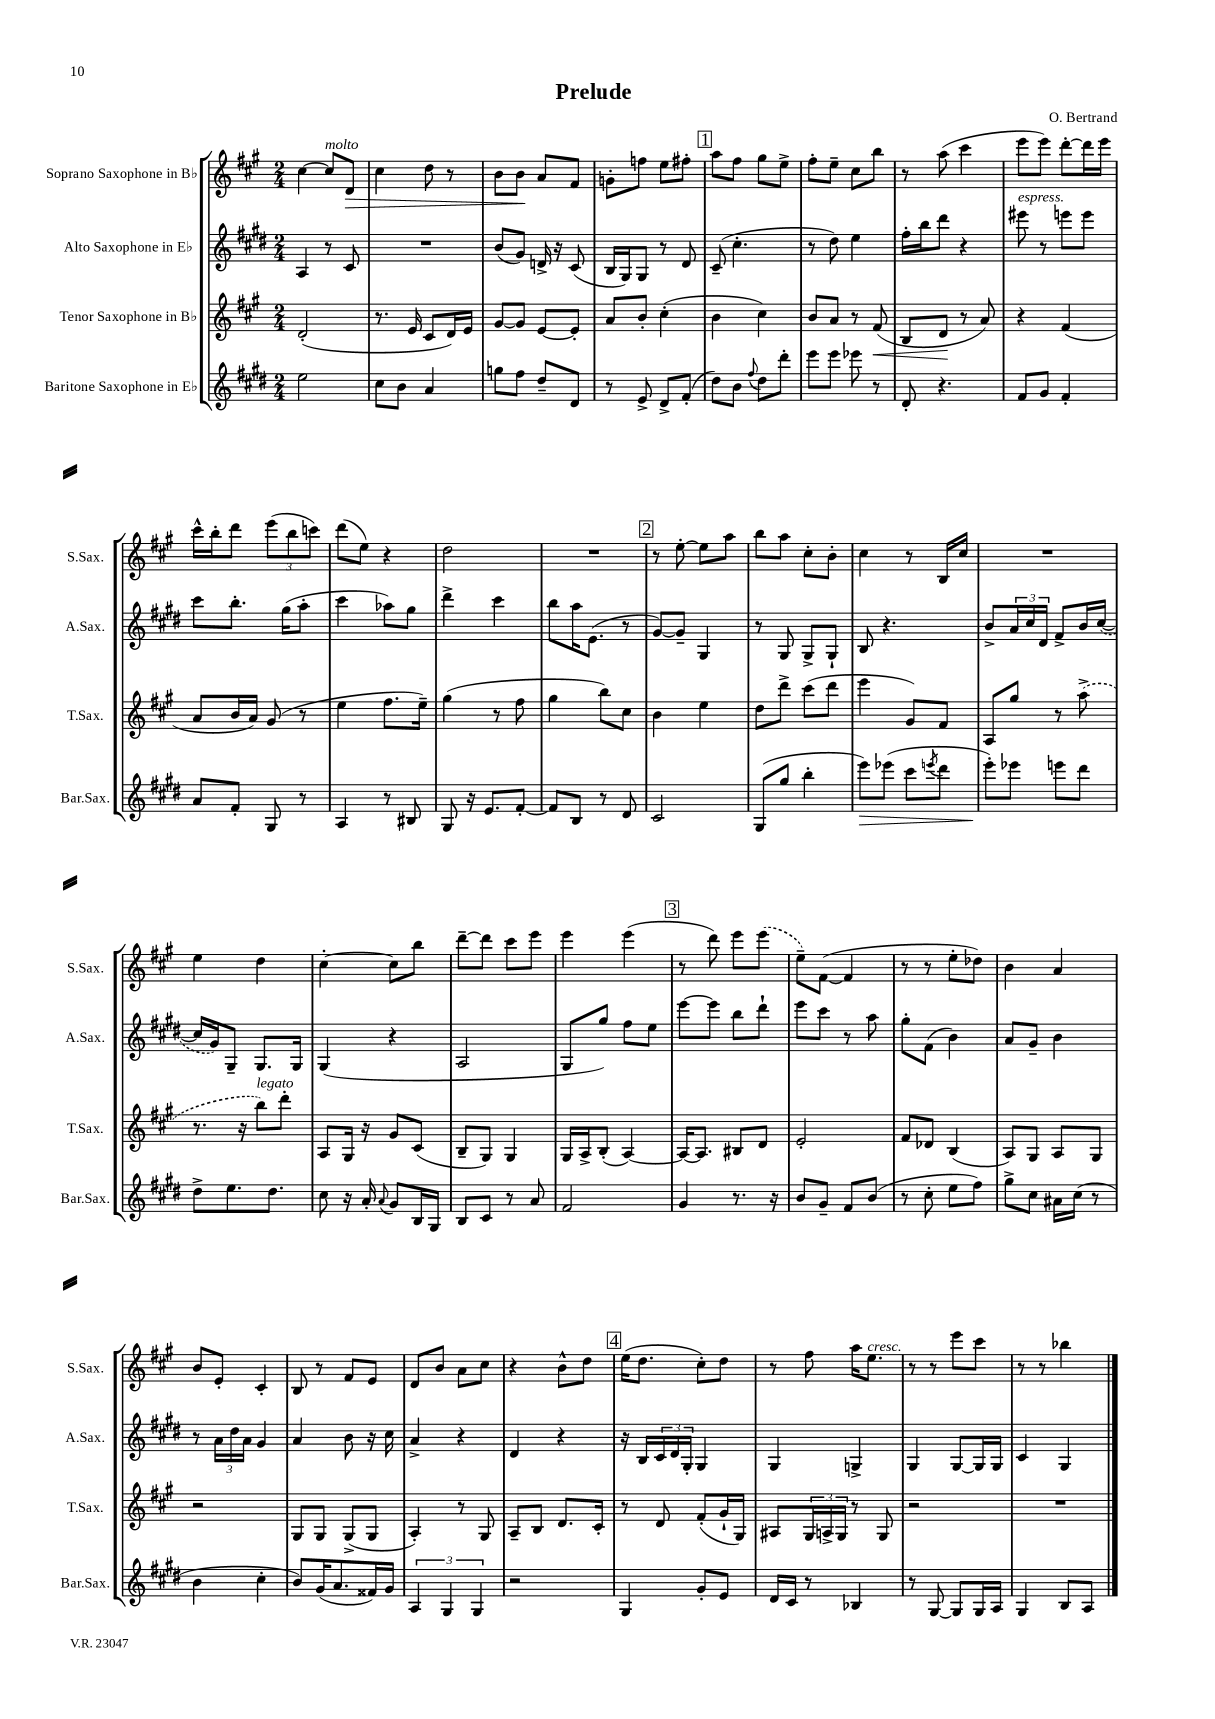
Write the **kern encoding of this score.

**kern	**kern	**kern	**kern
*staff4	*staff3	*staff2	*staff1
*clefG2	*clefG2	*clefG2	*clefG2
*k[f#c#g#d#]	*k[f#c#g#]	*k[f#c#g#d#]	*k[f#c#g#]
*M2/4	*M2/4	*M2/4	*M2/4
2ee	(2d'	4A	[4cc#
.	.	8r	8cc#]
.	.	8c#	8d
=	=	=	=
8cc#	8.r	2r	4cc#
8b	.	.	.
.	16e	.	.
4a	8c#	.	8dd
.	16d)	.	8r
.	16e	.	.
=	=	=	=
8gg	[8g#	(8b	8b
8ff#	8g#]	8g#)	8b
8dd#~	[8e	16d^	8a
.	.	16r	.
8d#	8e']	(8c#	8f#
=	=	=	=
8r	8a	16B	8g'
.	.	16G#)	.
8e^	8b'	8G#	8ff
8d#^	(4cc#'	8r	8ee
(8f#'	.	8d#	8ff#'
=	=	=	=
8dd#)	4b	(8c#~	8aa
8b	.	4.cc#'	8ff#
8qqff#	.	.	.
8dd#	4cc#)	.	8gg#
8ddd#'	.	.	8ee^
=	=	=	=
8eee	8b	8r	8ff#'
8eee	8a	8dd#)	8ee~
8eee-	8r	4ee	8cc#
8r	(8f#	.	8bb
=	=	=	=
8d#'	8B	16ff#'	8r
.	.	16bb	.
4.r	8d	8ddd#	(8aa
.	8r	4r	4ccc#
.	8a)	.	.
=	=	=	=
8f#	4r	8eee#	8eee
8g#	.	8r	8eee)
4f#'	(4f#	8eee	[8ddd'
.	.	8eee	16ddd]
.	.	.	16eee
=	=	=	=
8a	8a	8ccc#	16ccc#^^
.	.	.	16bb'
8f#'	16b	8.bb'	8ddd
.	16a)	.	.
8G#	(8g#	.	(12eee
.	.	(16gg#	.
.	.	.	12bb
8r	8r	8aa'	.
.	.	.	12ccc)
=	=	=	=
4A	4ee	4ccc#	(8ddd
.	.	.	8ee)
8r	8.ff#	8aa-)	4r
8B#	.	8gg#	.
.	16ee~)	.	.
=	=	=	=
8G#	(4gg#	4ddd#^	2dd
16r	.	.	.
8.e	.	.	.
.	8r	4ccc#	.
[8f#'	8ff#	.	.
=	=	=	=
8f#]	4gg#	8bb	2r
8B	.	16aa	.
.	.	(8.e	.
8r	8bb)	.	.
8d#	8cc#	8r	.
=	=	=	=
2c#	4b	[8g#)	8r
.	.	8g#~]	[8ee'
.	4ee	4G#	8ee]
.	.	.	8aa
=	=	=	=
(8G#	8dd	8r	8bb
8gg#	8ddd^	8G#	8aa
4bb'	(8ccc#	8G#^	8cc#'
.	8ddd	8G#`	8b'
=	=	=	=
8eee)	4eee	8B	4cc#
(8eee-	.	4.r	.
8ccc#	8g#)	.	8r
8qeee	.	.	.
8ddd#	8f#	.	16B
.	.	.	16cc#
=	=	=	=
8eee')	8A	8b^	2r
8eee-	8gg#	24a	.
.	.	24cc#	.
.	.	24d#	.
8eee	8r	8f#^	.
8ddd#	(8aa^	16b	.
.	.	([16cc#	.
=	=	=	=
8dd#^	8.r	16cc#]	4ee
.	.	16g#)	.
8.ee	.	8G#~	.
.	16r	.	.
.	8bb)	8.G#	4dd
8.dd#	.	.	.
.	8ddd'	.	.
.	.	16G#	.
=	=	=	=
8cc#	8A	(4G#	[4cc#'
16r	16G#	.	.
16a'	16r	.	.
8qqa	.	.	.
8g#	8g#	4r	8cc#]
16B	(8c#	.	8bb
16G#	.	.	.
=	=	=	=
8B	8B~	2A	[8ddd~
8c#	8G#)	.	8ddd]
8r	4G#	.	8ccc#
8a	.	.	8eee
=	=	=	=
2f#	16G#	8G#	4eee
.	16A^	.	.
.	(8B'	8gg#)	.
.	[4A)	8ff#	(4eee
.	.	8ee	.
=	=	=	=
4g#	16A_	[8eee	8r
.	8.A]	.	.
.	.	8eee]	8ddd)
8.r	8B#	8bb	8eee
.	8d	8ddd#`	(8eee
16r	.	.	.
=	=	=	=
8b	2e'	8eee	8ee~)
8g#~	.	8ccc#	([8f#
8f#	.	8r	4f#]
(8b	.	8aa	.
=	=	=	=
8r	8f#	8gg#'	8r
8cc#'	8d-	(8f#	8r
8ee	(4B	4b)	8ee'
8ff#)	.	.	8dd-)
=	=	=	=
8gg#^	8A)	8a	4b
8cc#	8G#	8g#~	.
16a#	8A	4b	4a
(16cc#	.	.	.
8r	8G#	.	.
=	=	=	=
4b	2r	8r	8b
.	.	24a	8e'
.	.	24dd#	.
.	.	24a	.
4cc#'	.	4g#	4c#'
=	=	=	=
8b)	8G#	4a	8B
(16g#	8G#	.	8r
8.a	.	.	.
.	(8G#^	8b	8f#
16f##)	8G#	16r	8e
16g#	.	16cc#	.
=	=	=	=
6A	4A')	4a^	8d
.	.	.	8b
6G#	.	.	.
.	8r	4r	8a
6G#	.	.	.
.	8G#	.	8cc#
=	=	=	=
2r	8A~	4d#	4r
.	8B	.	.
.	8.d	4r	8b^^
.	.	.	8dd
.	16c#'	.	.
=	=	=	=
4G#	8r	16r	(16ee
.	.	16B	8.dd
.	8d	24c#	.
.	.	24d#	.
.	.	24G#'	.
8g#'	(8f#'	4G#	8cc#')
8e	16g#`	.	8dd
.	16G#)	.	.
=	=	=	=
16d#	8A#	4G#	8r
16c#	.	.	.
8r	24G#	.	8ff#
.	24A^	.	.
.	24G#	.	.
4B-	8r	4G^	16aa
.	.	.	8.ee
.	8G#	.	.
=	=	=	=
8r	2r	4G#	8r
[8G#	.	.	8r
8G#]	.	[8G#	8eee
16G#	.	16G#]	8ccc#
16A	.	16G#	.
=	=	=	=
4G#	2r	4c#	8r
.	.	.	8r
8B	.	4G#	4bb-
8A	.	.	.
==	==	==	==
*-	*-	*-	*-
